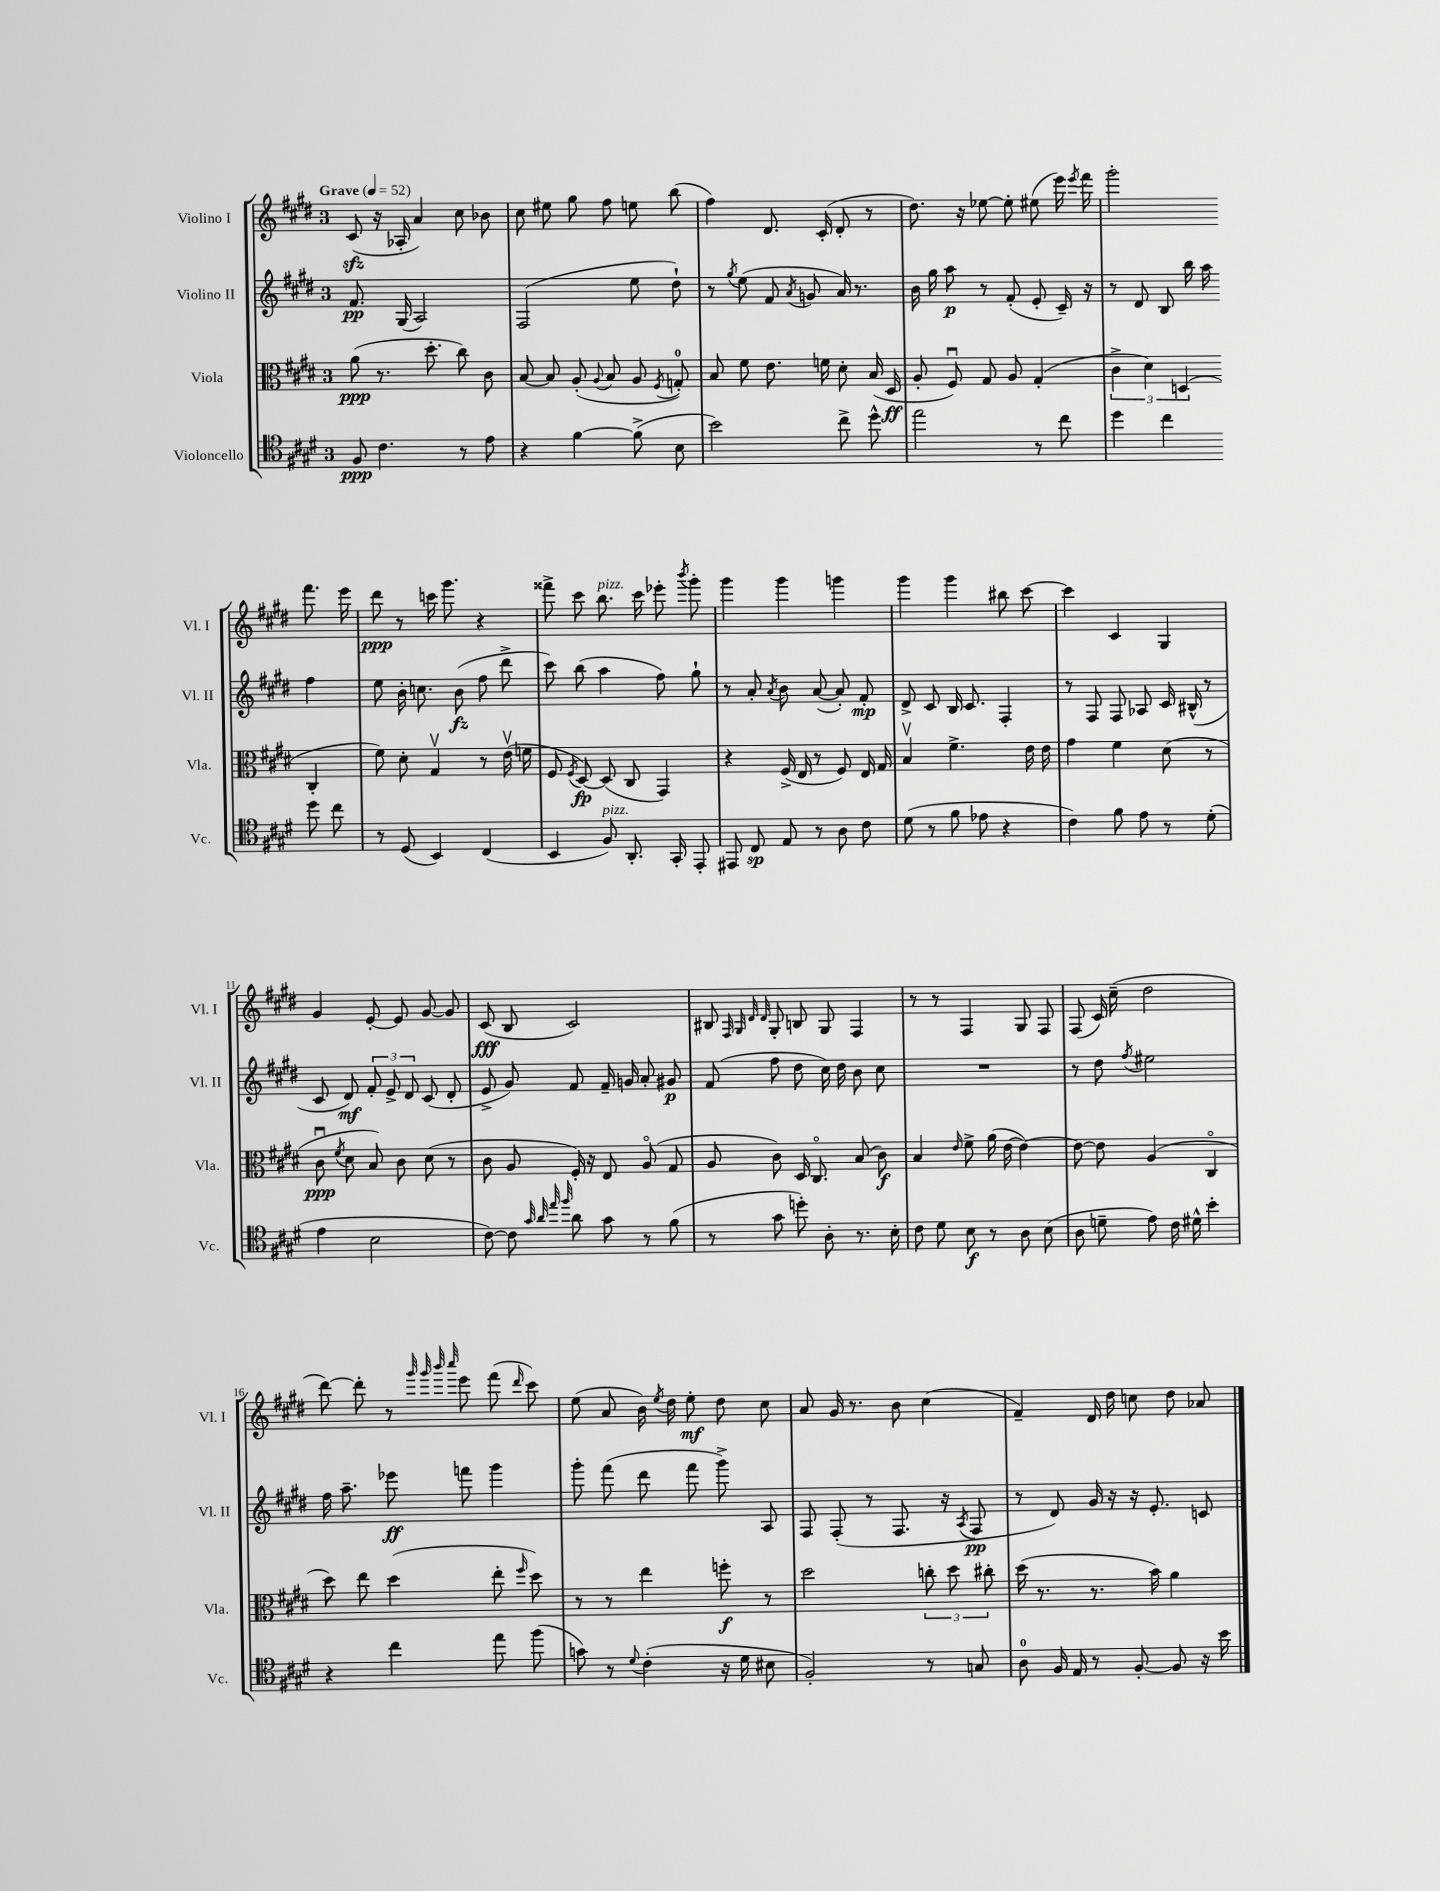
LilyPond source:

<<
\new StaffGroup <<
\new Staff = "s0" \with { instrumentName = "Violino I" shortInstrumentName = "Vl. I" } {
    \clef treble \key e \major \once \override Staff.TimeSignature.style = #'single-digit \time 3/4 \tempo "Grave" 4 = 52
    \autoBeamOff cis'8\sfz( r16 aes16-. a'4) cis''8 bes'8 |
    cis''8 eis''8 gis''8 fis''8 e''8 b''8( |
    fis''4) dis'8. cis'16-.( dis'8-. r8 |
    dis''8.) r16 ees''8~ ees''8-. eis''8( e'''16) \acciaccatura { e'''8 } fis'''16 |
    gis'''2-. fis'''8. e'''16 |
    dis'''8\ppp r8 c'''16 gis'''8. r4 |
    fisis'''8-> cis'''8 b''8.^\markup { \italic "pizz." } cis'''16 ees'''8-. \acciaccatura { b'''8 } gis'''8-. |
    gis'''4 gis'''4 g'''4 |
    gis'''4 gis'''4 bis''8 cis'''8~ |
    cis'''4 cis'4 gis4 |
    gis'4 e'8~-. e'8 gis'8~ gis'8 |
    cis'8\fff( b8 cis'2) |
    bis8 \grace { fis32 gis32 dis'32 dis'32 } gis8-. b8 gis8 fis4 |
    r8 r8 fis4 gis8 fis8 |
    fis8( cis'16) cis''16--( dis''2 |
    dis'''8~) dis'''8-. r8 \grace { gis'''32 gis'''32 b'''32 cis''''32 } e'''8 fis'''8( \grace { dis'''16 } cis'''8) |
    e''8( a'8 b'16) \acciaccatura { e''8 } dis''16 e''8-.\mf dis''8 cis''8 |
    a'8 gis'16 r8. b'8 cis''4( |
    fis'4--) dis'16 dis''16 c''8 dis''8 aes'8 \bar "|." |
}
\new Staff = "s1" \with { instrumentName = "Violino II" shortInstrumentName = "Vl. II" } {
    \clef treble \key e \major \once \override Staff.TimeSignature.style = #'single-digit \time 3/4
    \autoBeamOff fis'8.\pp gis16( a2) |
    fis2( e''8 dis''8-!) |
    r8 \acciaccatura { gis''8 } e''8( fis'8 \acciaccatura { a'8 } g'8 a'16) r8. |
    b'16 gis''16 a''8\p r8 fis'8-.( e'8-. cis'16--) r16 |
    r8 dis'8 b8 b''16 a''16 fis''4 |
    e''8 b'16-. c''8. b'8\fz( fis''8 dis'''8-> |
    cis'''8) b''8( a''4 fis''8) gis''8-! |
    r8 a'8-. \acciaccatura { a'8 } b'8 a'8~( a'8-.) fis'8-.\mp |
    dis'8-> cis'8 b16 cis'8. fis4-. |
    r8 fis8 fis8 aes8 cis'16 bis16-^( r8 |
    cis'8 dis'8\mf) \tuplet 3/2 { fis'8-. e'8-> dis'8 } cis'8( dis'8-. |
    e'8-> gis'8) fis'8 fis'16-- g'16 a'8-. gis'8\p |
    fis'8( fis''8 dis''8 cis''16) dis''16 b'8 cis''8 |
    R2. |
    r8 dis''8 \acciaccatura { fis''8 } eis''2 |
    fis''16 a''8.-- ees'''8\ff f'''8 gis'''4 |
    gis'''8-. fis'''8( dis'''8 fis'''8 gis'''8->) a8 |
    fis8 fis8-.( r8 fis8. r16 \acciaccatura { a8 } fis8\pp |
    r8 dis'8) gis'16 r16 r16 e'8.-. c'8 \bar "|." |
}
\new Staff = "s2" \with { instrumentName = "Viola" shortInstrumentName = "Vla." } {
    \clef alto \key e \major \once \override Staff.TimeSignature.style = #'single-digit \time 3/4
    \autoBeamOff a'8\ppp( r8. dis''8.-. cis''8) cis'8 |
    b8~ b8 a8-.( \appoggiatura { a8 } b8 a8 \acciaccatura { fis8 } g8-0-.) |
    b8 fis'8 e'8. f'16 dis'8-. b16( dis16\ff |
    a8-. fis8\downbow) gis8 a8 gis4-.( |
    \tuplet 3/2 { cis'4-> dis'4) d4( } cis4-. |
    fis'8) dis'8-. gis4\upbow r8 e'16\upbow( f'16 |
    fis8 \acciaccatura { fis8 } dis8~\fp) dis8( cis8 gis,4) |
    r4 fis16->( e16 r8 fis8) e16 gis16 |
    b4\upbow fis'4.-> e'16 e'16 |
    gis'4 fis'4 dis'8( r8 |
    cis'8\downbow\ppp \acciaccatura { fis'8 } dis'8 b8) cis'8 dis'8( r8 |
    cis'8 a8 fis16-.) r16 e8 a8\flageolet( gis8 |
    a8 cis'8) dis16 cis8.\flageolet b8( cis'8\f) |
    b4 \grace { e'16 } fis'8-> a'16( e'16~ e'4~) |
    e'8~ e'8 a4( cis4\flageolet |
    dis''8) e''8 dis''4( e''8-. \grace { fis''16 } dis''8) |
    r8 r8 e''4 f''8-.\f r8 |
    dis''2 \tuplet 3/2 { c''8-. dis''8 cis''8-. } |
    dis''16( r8. r8. b'16) a'4 \bar "|." |
}
\new Staff = "s3" \with { instrumentName = "Violoncello" shortInstrumentName = "Vc." } {
    \clef tenor \key e \major \once \override Staff.TimeSignature.style = #'single-digit \time 3/4
    \autoBeamOff fis8\ppp cis'4. r8 e'8 |
    r4 fis'4~ fis'8->( b8 |
    b'2) cis''8-> dis''8-^ |
    e''2 r8 cis''8 |
    dis''4 cis''4 dis''8 cis''8 |
    r8 dis8( b,4) cis4( |
    b,4 fis8^\markup { \italic "pizz." }) a,8.-. gis,16-. e,8-. |
    eis,8 cis8\sp e8 r8 a8 cis'8 |
    dis'8( r8 fis'8 ees'8 r4 |
    cis'4) fis'8 e'8 r8 dis'8-.( |
    e'4 b2 |
    cis'8~) cis'8 \grace { gis'32 a'32 e''32 fis''32 } a'8 gis'8 r8 fis'8( |
    r8 gis'8 d''8-.) a8-. r8. b16-. |
    cis'8 dis'8 b8\f r8 a8 b8( |
    a8 d'8-- e'8) cis'16 dis'16-^ b'4-. |
    r4 cis''4 e''8 fis''8( |
    g'8) r8 \appoggiatura { dis'8 } cis'4-.( r16 dis'16 bis8 |
    fis2-.) r8 g8 |
    a8-0 fis16 e16 r8 fis8~-. fis8 r16 b'16 \bar "|." |
}
>>
>>
